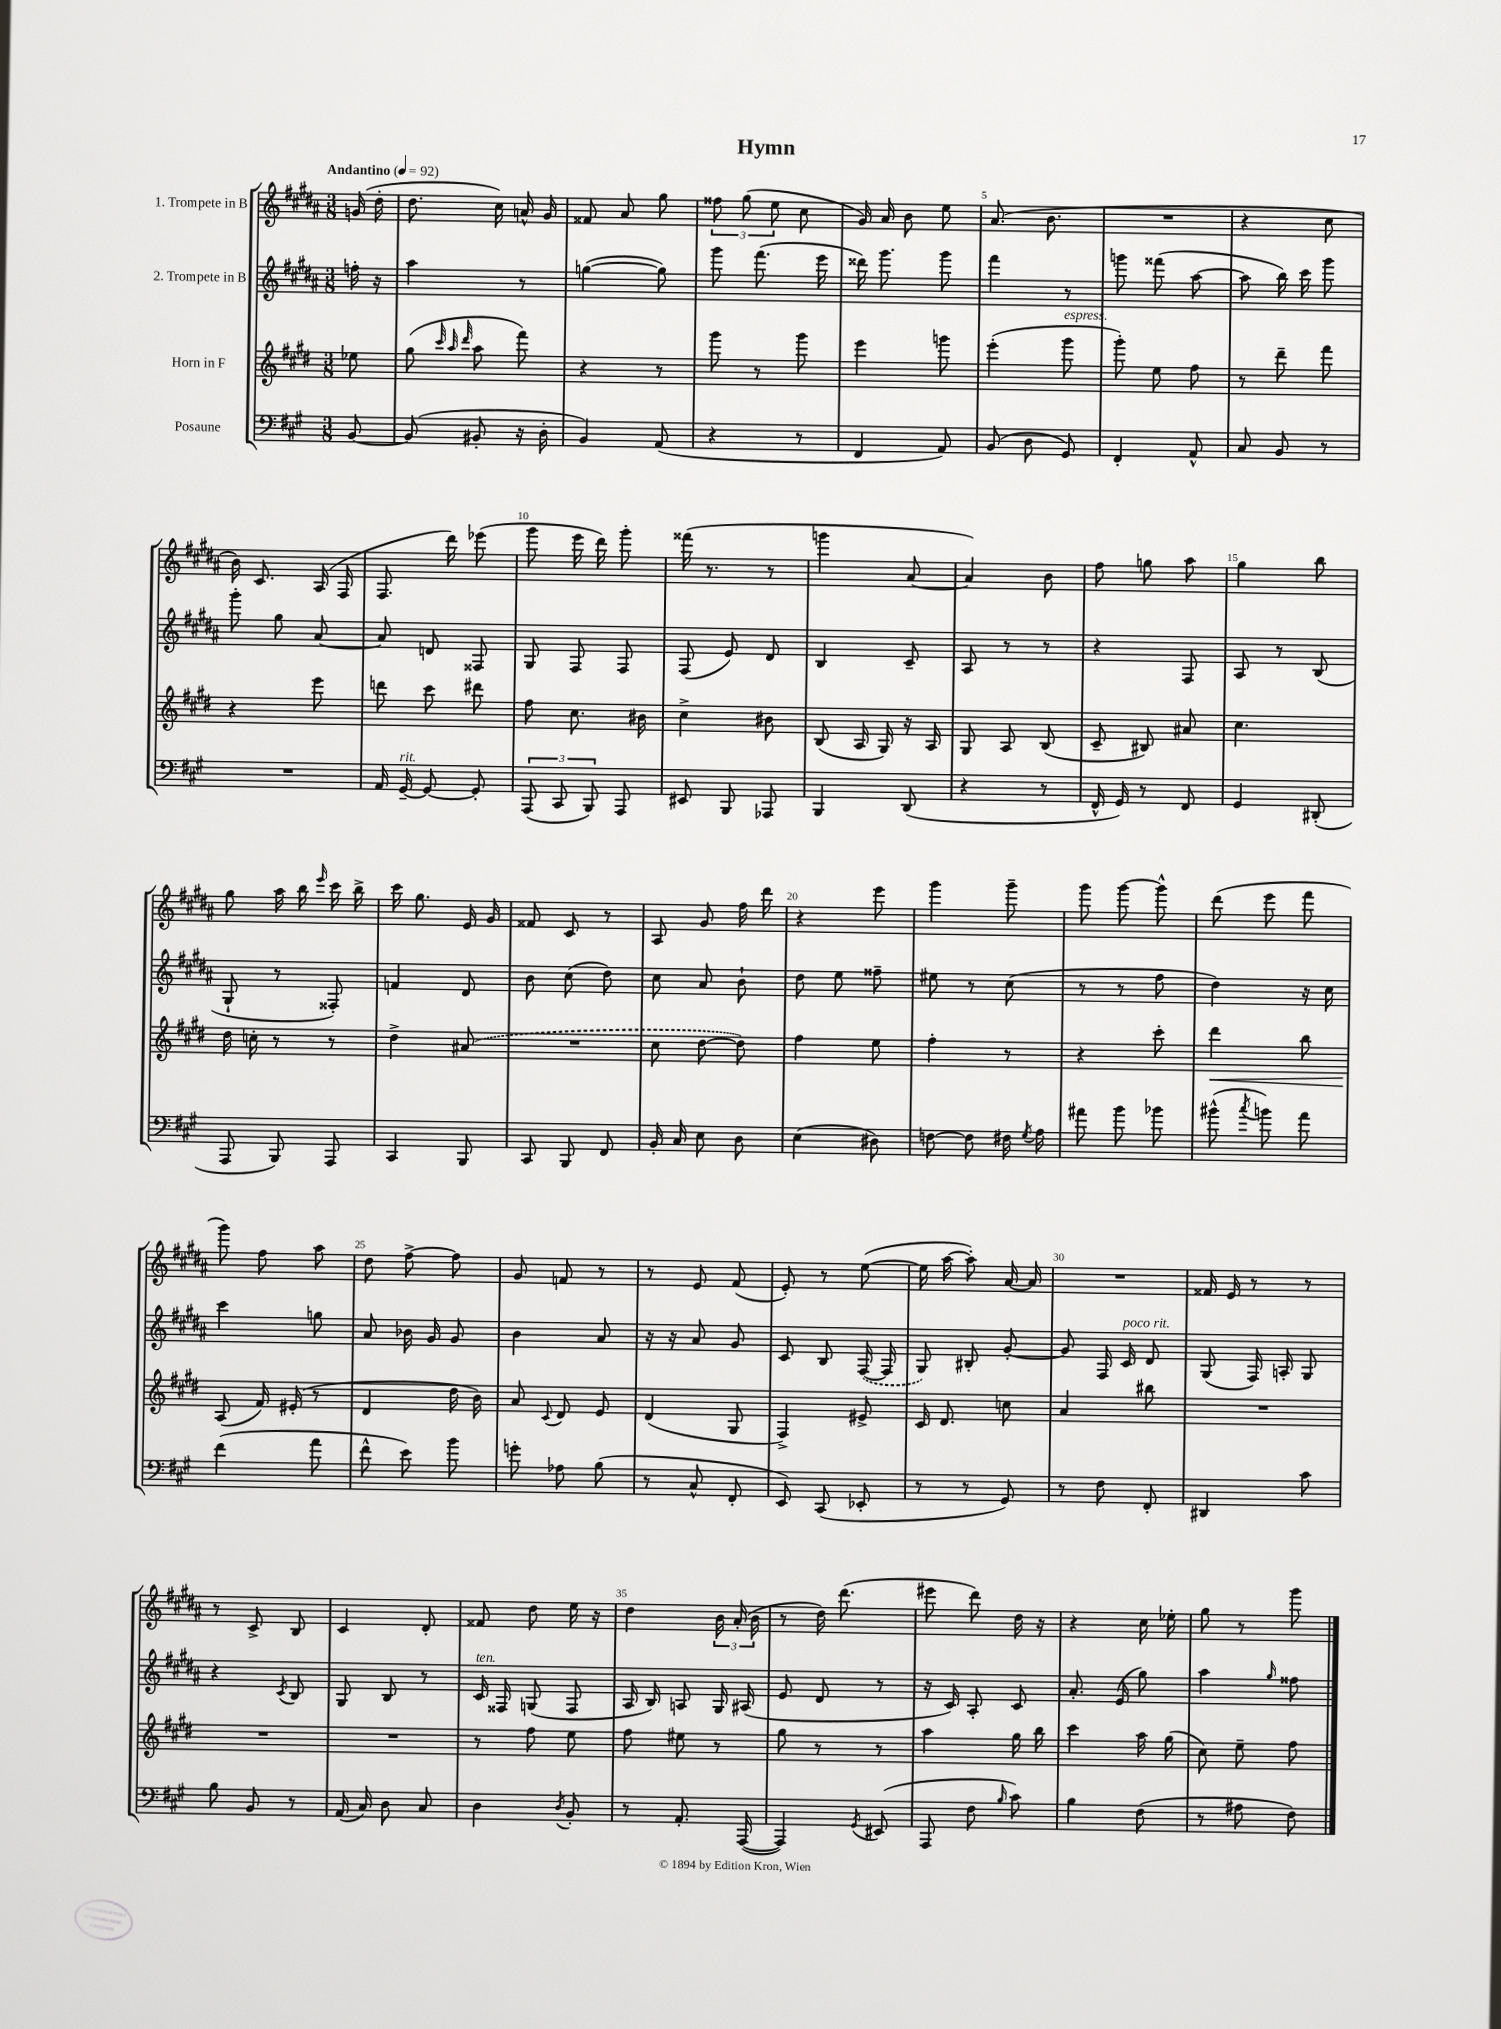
\header { title = "Hymn" }
<<
\new StaffGroup <<
\new Staff = "s0" \with { instrumentName = "1. Trompete in B" } {
    \clef treble \key b \major \numericTimeSignature \time 3/8 \partial 8 \tempo "Andantino" 4 = 92
    \autoBeamOff g'16( dis''16-. |
    dis''8. cis''16) a'16-^ gis'16 |
    fisis'8 ais'8 gis''8 |
    \tuplet 3/2 { fisis''8 gis''8( e''8 } cis''8 |
    gis'16) ais'16 b'8 e''8 |
    ais'8.( b'8. |
    R4. |
    r4 cis''8 |
    b'16) cis'8. ais16( fis16 |
    fis8. dis'''16) ees'''8( |
    gis'''8 e'''16 dis'''16) gis'''8-. |
    fisis'''16( r8. r8 |
    g'''4 ais'8~ |
    ais'4) b'8 |
    fis''8 g''8 ais''8 |
    gis''4 b''8 |
    gis''8 ais''16 b''16 \grace { e'''16 } cis'''16 b''16-> |
    cis'''16 gis''8. e'16 gis'16 |
    fisis'8 cis'8 r8 |
    ais8 gis'8 fis''16 dis'''16 |
    r4 e'''8 |
    gis'''4 gis'''8-- |
    gis'''8 gis'''8~ gis'''8-^ |
    dis'''8( e'''8 fis'''8 |
    gis'''8) fis''8 ais''8 |
    dis''8 fis''8~-> fis''8 |
    gis'8 f'8 r8 |
    r8 e'8 fis'8( |
    e'8-.) r8 e''8~( |
    e''16 ais''16~ ais''8-.) ais'16~ ais'16 |
    R4. |
    fisis'16 e'16 r8 r8 |
    r8 cis'8-> b8 |
    cis'4 dis'8-. |
    fisis'8 dis''8 e''16 r16 |
    dis''4 \tuplet 3/2 { b'16 ais'16-.( b'16 } |
    r8 dis''16) dis'''8.( |
    eis'''8 dis'''8) dis''16 r16 |
    r4 cis''16 ees''16-. |
    gis''8 r8 gis'''8 \bar "|." |
}
\new Staff = "s1" \with { instrumentName = "2. Trompete in B" } {
    \clef treble \key b \major \numericTimeSignature \time 3/8 \partial 8
    \autoBeamOff f''16-. r16 |
    ais''4 r8 |
    g''4~( g''8) |
    gis'''8 fis'''8.( e'''16 |
    disis'''16) gis'''8. gis'''8 |
    fis'''4 r8 |
    g'''8 fisis'''8( ais''8~ |
    ais''8 b''16) cis'''16 gis'''8 |
    gis'''8-. gis''8 ais'8~ |
    ais'8 d'8 fisis8 |
    gis8 fis8 fis8 |
    fis8( e'8) dis'8 |
    b4 cis'8-- |
    ais8 r8 r8 |
    r4 fis8 |
    ais8 r8 b8( |
    gis8-! r8 fisis8-.) |
    f'4 dis'8 |
    b'8 cis''8( dis''8) |
    cis''8 ais'8 b'8-! |
    dis''8 e''8 fisis''8-- |
    eis''8 r8 cis''8( |
    r8 r8 fis''8 |
    dis''4) r16 cis''16 |
    cis'''4 g''8 |
    ais'8 bes'16 gis'16 gis'8 |
    b'4 ais'8 |
    r16 r16 ais'8 gis'8 |
    cis'8 b8 \once \slurDashed fis16~( fis16 |
    gis8) bis8-. gis'8~-. |
    gis'8 fis16 cis'16^\markup { \italic "poco rit." } dis'8 |
    gis8( fis16) a16-. gis8 |
    r4 \acciaccatura { cis'8 } b8 |
    gis8 b8 r8 |
    cis'16^\markup { \italic "ten." } fisis16 g8( fisis8 |
    ais16 b16) a8 gis16 ais16( |
    e'8 dis'8 r8 |
    r16 cis'16) ais8-. cis'8 |
    ais'8.-. e'16( gis''8) |
    ais''4 \grace { gis''16 } fisis''8 \bar "|." |
}
\new Staff = "s2" \with { instrumentName = "Horn in F" } {
    \clef treble \key e \major \numericTimeSignature \time 3/8 \partial 8
    \autoBeamOff ees''8 |
    gis''8( \grace { cis'''32 a''32 dis'''32 } a''8 fis'''8) |
    r4 r8 |
    gis'''8 r8 gis'''8 |
    e'''4 g'''8 |
    e'''4-.( gis'''8^\markup { \italic "espress." } |
    gis'''8-.) e''8 fis''8 |
    r8 dis'''8-- fis'''8 |
    r4 e'''8 |
    d'''8 cis'''8 dis'''8 |
    fis''8 cis''8. bis'16 |
    cis''4-> bis'8 |
    b8( a16 gis16) r16 a16 |
    gis8 a8 b8( |
    cis'8-- bis8) ais'8 |
    cis''4. |
    dis''16 c''16-. r8 r8 |
    dis''4-> \once \slurDashed ais'8( |
    R4. |
    cis''8 dis''8~ dis''8) |
    fis''4 e''8 |
    fis''4-. r8 |
    r4 cis'''8-. |
    dis'''4\< b''8 |
    a8\!( fis'16) eis'16-.( r8 |
    dis'4 dis''16 b'16) |
    a'8 \appoggiatura { cis'8 } dis'8 e'8 |
    dis'4( gis8 |
    fis4->) eis'8-> |
    cis'16 dis'8. c''8 |
    a'4 bis''8 |
    R4. |
    R4. |
    R4. |
    r8 fis''8 e''8 |
    fis''8 eis''8 r8 |
    gis''8 r8 r8 |
    a''4 gis''16 b''16 |
    cis'''4 a''16 gis''16( |
    cis''8) e''8-- fis''8 \bar "|." |
}
\new Staff = "s3" \with { instrumentName = "Posaune" } {
    \clef bass \key a \major \numericTimeSignature \time 3/8 \partial 8
    \autoBeamOff b,8~ |
    b,8( bis,8-. r16 d16-. |
    b,4) a,8( |
    r4 r8 |
    fis,4 a,8) |
    b,8( d8 gis,8) |
    fis,4-. a,8-^ |
    cis8 b,8 r8 |
    R4. |
    a,16 gis,16~--^\markup { \italic "rit." } gis,8~ gis,8-. |
    \tuplet 3/2 { a,,8( cis,8 b,,8) } a,,8 |
    eis,8 b,,8 aes,,8 |
    b,,4 d,8( |
    r4 r8 |
    fis,16-^ gis,16) r8 fis,8 |
    gis,4 dis,8-.( |
    a,,8 b,,8) a,,8 |
    cis,4 b,,8 |
    cis,8 b,,8 fis,8 |
    b,16-. cis16 e8 d8 |
    e4( dis8) |
    f8~ f8 fis16 \acciaccatura { gis8 } a16 |
    ais'8 b'8 bes'8 |
    bis'8-^( \acciaccatura { cis''8 } b'8) a'8 |
    fis'4( a'8 |
    fis'8-^ e'8) b'8 |
    g'8-. aes8 b8( |
    r8 cis8-^ fis,8-. |
    e,8) cis,8( ees,8-. |
    r8 r8 gis,8) |
    r8 fis8 fis,8-. |
    dis,4 cis'8 |
    b8 b,8 r8 |
    a,16( cis16) d8 cis8 |
    d4 \acciaccatura { d8 } b,8-. |
    r8 a,8.-. a,,16~( |
    a,,4) \acciaccatura { gis,8 } eis,8( |
    a,,8 fis8 \grace { b16 } cis'8) |
    b4 fis8( |
    r8 ais8 fis8) \bar "|." |
}
>>
>>
\layout { \context { \Score \override BarNumber.break-visibility = ##(#f #t #t) barNumberVisibility = #(every-nth-bar-number-visible 5) } }
